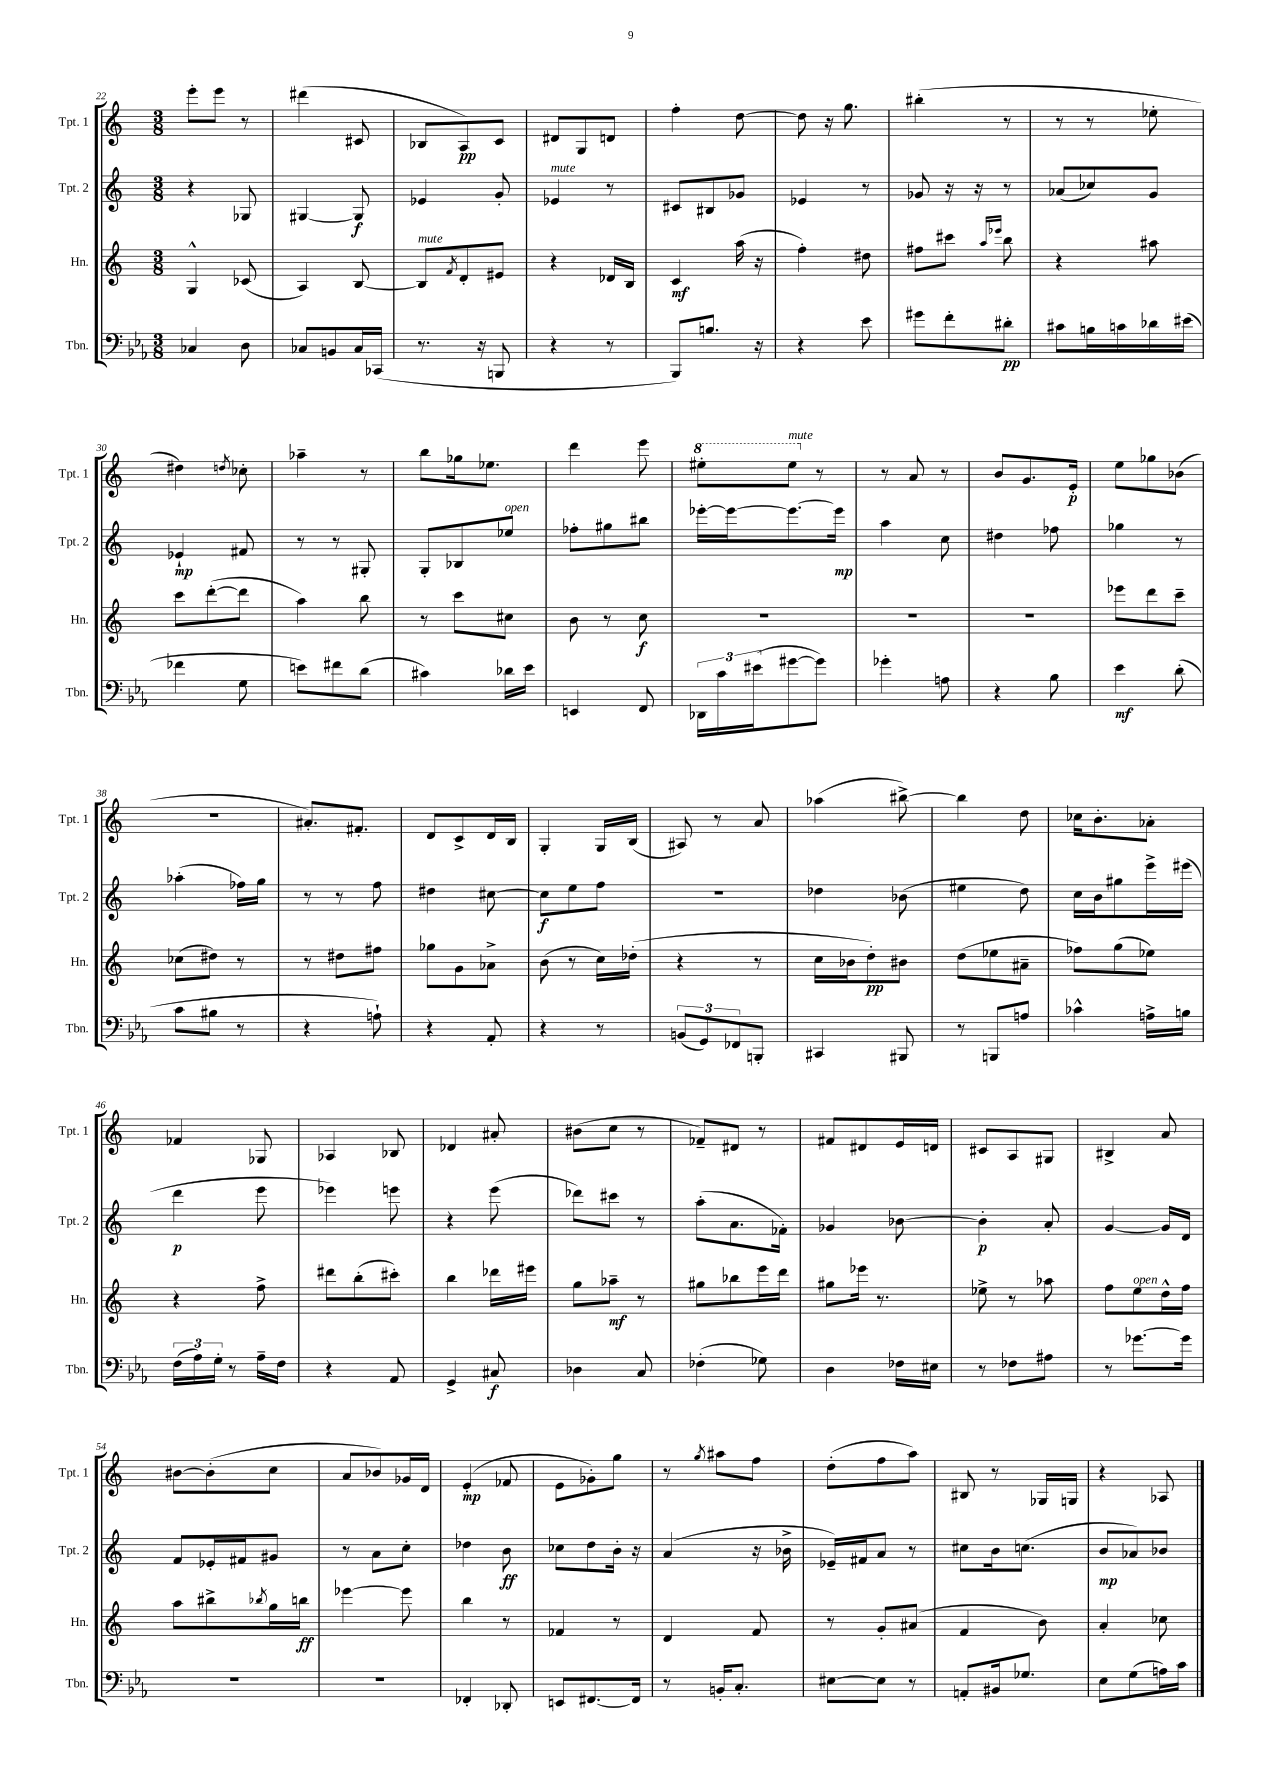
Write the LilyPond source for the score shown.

<<
\new StaffGroup <<
\new Staff = "s0" \with { instrumentName = "Tpt. 1" shortInstrumentName = "Tpt. 1" } {
    \clef treble \key c \major \numericTimeSignature \time 3/8
    e'''8-. e'''8 r8 |
    dis'''4( cis'8 |
    bes8 a8\pp) c'8 |
    dis'8 g8 d'8 |
    f''4-. d''8~ |
    d''8 r16 g''8. |
    bis''4-.( r8 |
    r8 r8 ees''8-. |
    dis''4) \acciaccatura { d''8 } ces''8-. |
    aes''4-- r8 |
    b''8 ges''16 ees''8. |
    d'''4 e'''8 |
    \ottava #1 eis'''8-. eis'''8^\markup { \italic "mute" } \ottava #0 r8 |
    r8 a'8 r8 |
    b'8 g'8. e'16-.\p |
    e''8 ges''8 bes'8( |
    R4. |
    ais'8.-.) fis'8.-. |
    d'8 c'8-> d'16 b16 |
    g4-. g16 b16( |
    ais8) r8 a'8 |
    aes''4( bis''8~->) |
    bis''4 d''8 |
    ces''16 b'8.-. aes'8-. |
    fes'4 ges8 |
    aes4 bes8 |
    des'4 ais'8-. |
    bis'8( c''8 r8 |
    fes'8--) dis'8 r8 |
    fis'8 dis'8 e'16 d'16 |
    cis'8 a8 gis8 |
    bis4-> a'8 |
    bis'8~ bis'8-.( c''8 |
    a'8 bes'8) ges'16 d'16 |
    e'4-.\mp( fes'8 |
    e'8 ges'8-.) g''8 |
    r8 \acciaccatura { g''8 } ais''8 f''8 |
    d''8-.( f''8 a''8) |
    bis8 r8 ges16 g16 |
    r4 aes8 \bar "|." |
}
\new Staff = "s1" \with { instrumentName = "Tpt. 2" shortInstrumentName = "Tpt. 2" } {
    \clef treble \key c \major \numericTimeSignature \time 3/8
    r4 ges8 |
    gis4~ gis8\f |
    ees'4 g'8-. |
    ees'4^\markup { \italic "mute" } r8 |
    cis'8 bis8 ges'8 |
    ees'4 r8 |
    ges'8 r16 r16 r8 |
    aes'8( ces''8) g'8 |
    ees'4-!\mp fis'8 |
    r8 r8 gis8-. |
    g8-. bes8 ees''8^\markup { \italic "open" } |
    fes''8-. gis''8 bis''8 |
    ees'''16~-. ees'''16~ ees'''8.~ ees'''16\mp |
    a''4 c''8 |
    dis''4 fes''8 |
    ges''4 r8 |
    aes''4-.( fes''16) g''16 |
    r8 r8 f''8 |
    dis''4 cis''8~ |
    cis''8\f e''8 f''8 |
    R4. |
    des''4 bes'8( |
    eis''4 d''8) |
    c''16 b'16 gis''8 e'''16-> eis'''16( |
    d'''4\p e'''8 |
    ees'''4) e'''8 |
    r4 e'''8( |
    des'''8) cis'''8 r8 |
    a''8-.( a'8. fes'16-.) |
    ges'4 bes'8~ |
    bes'4-.\p a'8-. |
    g'4~ g'16 d'16 |
    f'8 ees'16-. fis'16 gis'8 |
    r8 a'8 c''8-. |
    des''4 b'8\ff |
    ces''8 d''8 b'16-. r16 |
    a'4( r16 bes'16-> |
    ees'16--) fis'16 a'8 r8 |
    cis''8 b'16 c''8.( |
    b'8\mp aes'8) bes'8 \bar "|." |
}
\new Staff = "s2" \with { instrumentName = "Hn." shortInstrumentName = "Hn." } {
    \clef treble \key c \major \numericTimeSignature \time 3/8
    g4-^ ces'8( |
    a4) b8~ |
    b8^\markup { \italic "mute" } \acciaccatura { f'8 } d'8-. eis'8 |
    r4 des'16 b16 |
    c'4\mf a''16( r16 |
    f''4-.) dis''8 |
    fis''8 cis'''8 \grace { a''16 ees'''16 } b''8 |
    r4 ais''8 |
    c'''8 d'''8~-.( d'''8 |
    a''4) b''8 |
    r8 c'''8 cis''8 |
    b'8 r8 c''8\f |
    R4. |
    R4. |
    R4. |
    ees'''8 d'''8 c'''8-- |
    ces''8( dis''8) r8 |
    r8 dis''8 fis''8 |
    ges''8 g'8 aes'8-> |
    b'8( r8 c''16) des''16-.( |
    r4 r8 |
    c''16 bes'16 d''8-.\pp) bis'8 |
    d''8( ees''8 ais'8-- |
    fes''8) g''8( ees''8) |
    r4 f''8-> |
    dis'''8 b''8-.( cis'''8-.) |
    b''4 des'''16 eis'''16 |
    g''8 aes''8--\mf r8 |
    gis''8 bes''8 e'''16 d'''16 |
    gis''8 ees'''16 r8. |
    ees''8-> r8 aes''8 |
    f''8 e''8^\markup { \italic "open" } d''16-^ f''16 |
    a''8 bis''8-> \acciaccatura { bes''8 } g''16 b''16\ff |
    ees'''4~ ees'''8 |
    b''4 r8 |
    fes'4 r8 |
    d'4 f'8 |
    r8 g'8-. ais'8( |
    f'4 b'8) |
    a'4-. ces''8 \bar "|." |
}
\new Staff = "s3" \with { instrumentName = "Tbn." shortInstrumentName = "Tbn." } {
    \clef bass \key ees \major \numericTimeSignature \time 3/8
    ces4 d8 |
    ces8 b,8 ces16 ces,16( |
    r8. r16 b,,8 |
    r4 r8 |
    bes,,8) b8. r16 |
    r4 ees'8 |
    gis'8 f'8-. dis'8-.\pp |
    cis'8 b16 c'16 des'16 eis'16( |
    fes'4 g8 |
    e'8) fis'8 d'8( |
    cis'4) des'16 ees'16 |
    e,4 f,8 |
    \tuplet 3/2 { des,16 c'16 eis'16( } gis'8~ gis'8) |
    ges'4-. a8 |
    r4 bes8 |
    ees'4\mf d'8-.( |
    c'8 bis8 r8 |
    r4 a8-!) |
    r4 aes,8-. |
    r4 r8 |
    \tuplet 3/2 { b,8( g,8) fes,8 } b,,8-. |
    cis,4 bis,,8 |
    r8 b,,8 a8 |
    ces'4-^ a16-> b16 |
    \tuplet 3/2 { f16( aes16) g16-. } r8 aes16-- f16 |
    r4 aes,8 |
    g,4-> cis8\f |
    des4 c8 |
    fes4-.( ges8) |
    d4 fes16 eis16 |
    r8 fes8 ais8 |
    r8 ges'8.~ ges'16 |
    R4. |
    R4. |
    fes,4-. des,8-. |
    e,8 fis,8.~ fis,16 |
    r8 b,16-. c8.-. |
    eis8~ eis8 r8 |
    a,8-. bis,16 ges8. |
    ees8 g8( a16) c'16 \bar "|." |
}
>>
>>
\layout { \context { \Score currentBarNumber = #22 } }
